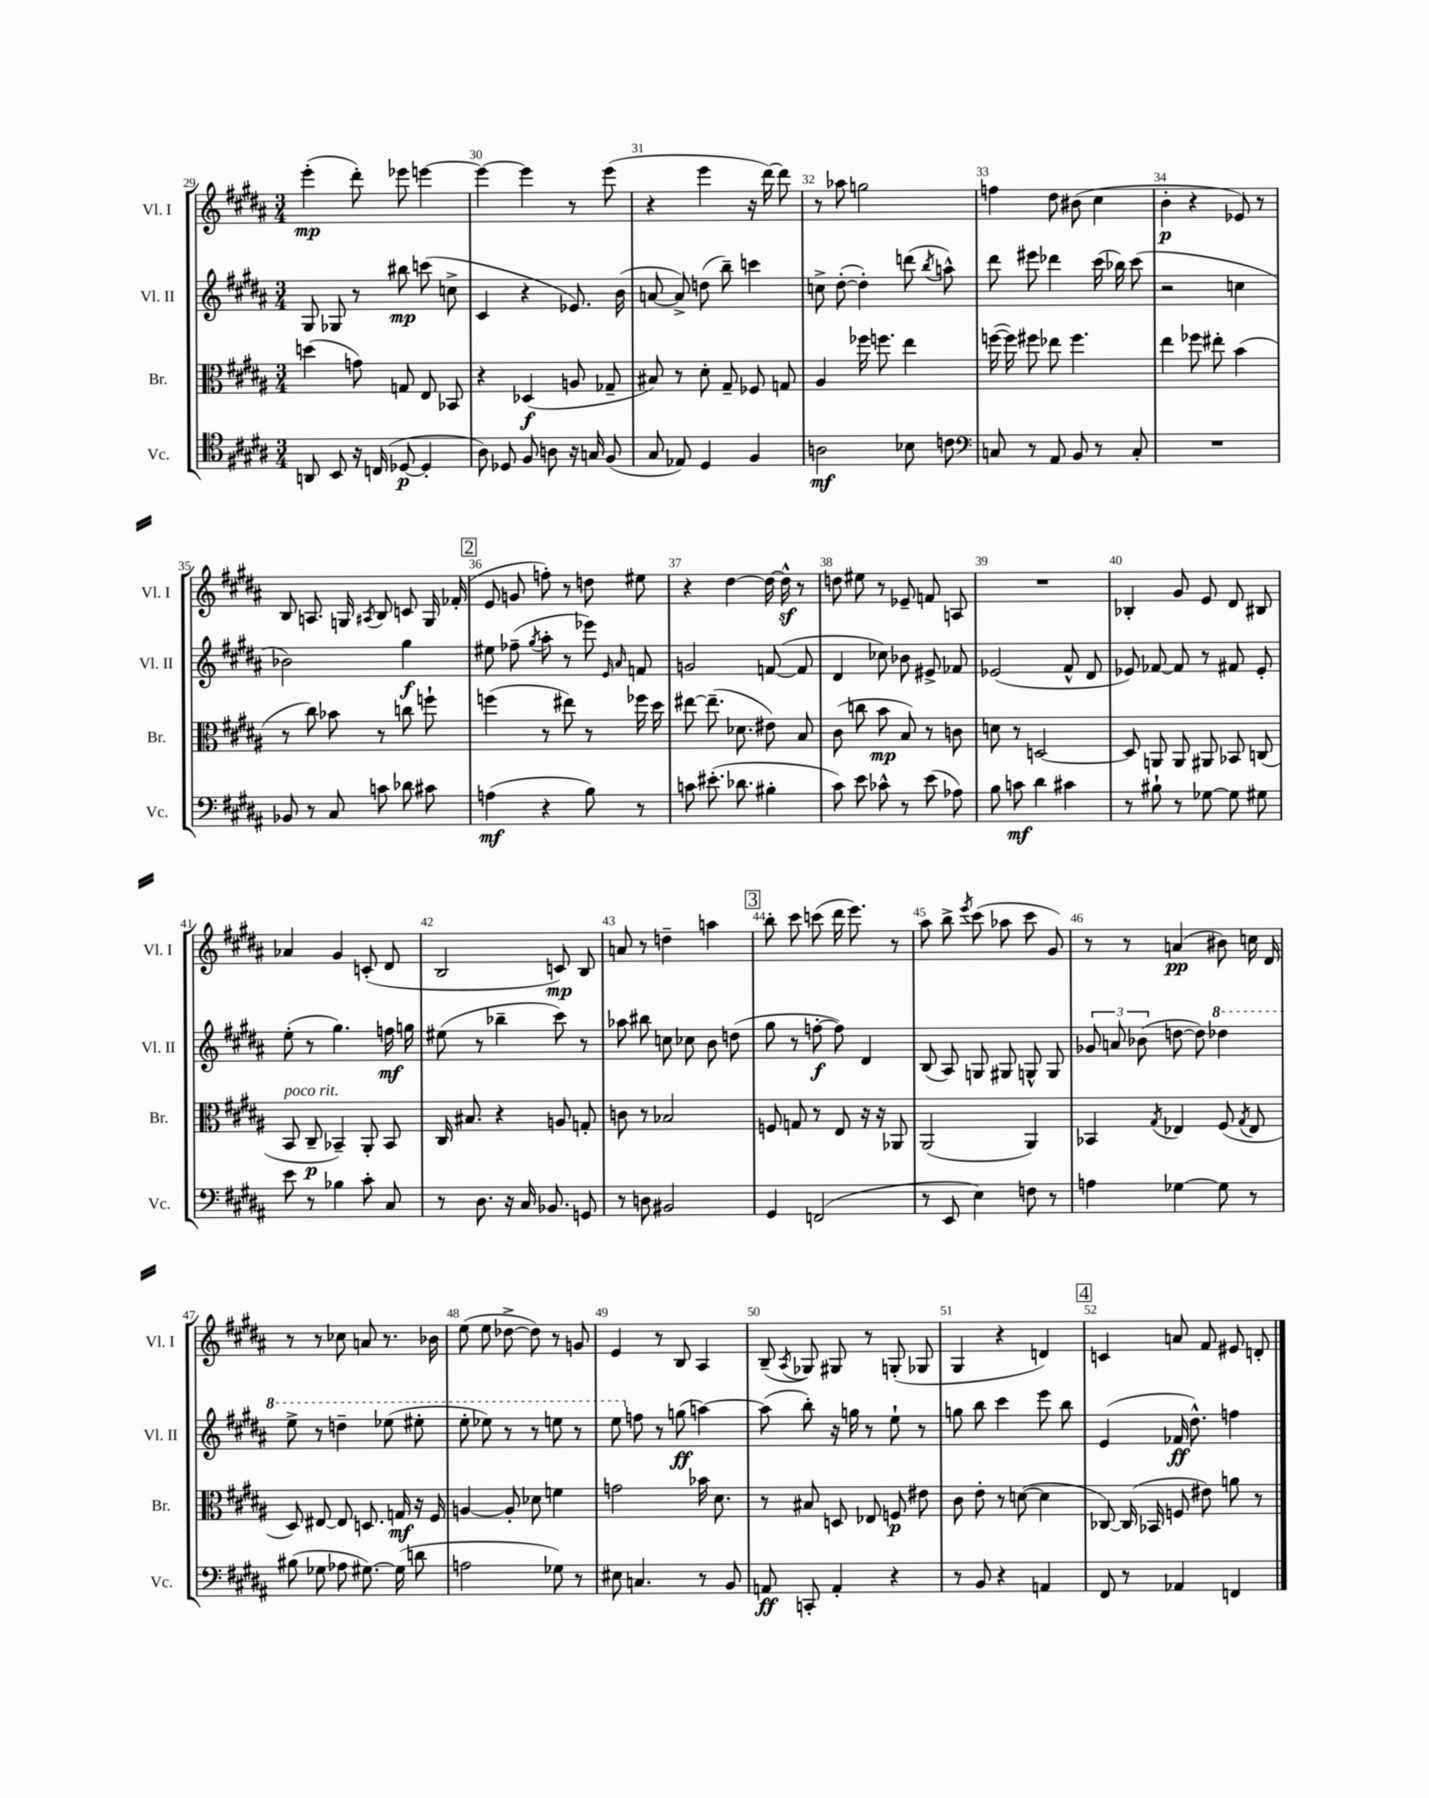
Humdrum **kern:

**kern	**kern	**kern	**kern
*staff4	*staff3	*staff2	*staff1
*clefC4	*clefC3	*clefG2	*clefG2
*k[f#c#g#d#a#]	*k[f#c#g#d#a#]	*k[f#c#g#d#a#]	*k[f#c#g#d#a#]
*M3/4	*M3/4	*M3/4	*M3/4
8AA/	(4dd\	8G#/	(4eee'\
8BB/	.	8G-/	.
16r	8g\)	8r	8ddd#'\)
(16C/	.	.	.
[8D-/	8G/	8bb#\	8eee-\
4D-'/]	8E/	(8ccc\	[4eee\
.	8BB-/	8cc^\	.
=	=	=	=
8A#\)	4r	4c#/	4eee\_
8D-/	.	.	.
8F#/	(4D-/	4r	4eee\]
8A\	.	.	.
16r	8A/	8.e-/)	8r
16G/	.	.	.
(8F#/	8G-~/	.	(8eee\
.	.	(16b\	.
=	=	=	=
8G#/	8B#/)	[8a/	4r
8E-/)	8r	8a^/])	.
4D#/	8d#'\	(8dd\	4eee\
.	8G#~/	8bb~\)	.
4F#/	8F-/	4ccc\	16r
.	.	.	[16ddd#\)
.	8G/	.	8ddd#\]
=	=	=	=
2A\	4A#/	8cc^\	8r
.	.	([8dd#'\	8aa-\
.	16ff-\	4dd#'\])	2gg\
.	8.ff\	.	.
8B-\	4ee\	(8ddd\	.
.	.	8qbb/	.
8c\	.	8aa^^\)	.
=	=	=	=
*clefF4	*	*	*
8C/	([16ff\	8ddd#\	4ff\
.	16ff\])	.	.
8r	8ff#\	8eee#\	.
8AA#/	8ee-\	4ddd-\	8dd#\
8BB/	4.ff#\	.	(8b#\
8r	.	(16ccc#\	4cc#\
.	.	16bb-\)	.
8C'/	.	(8ccc#\	.
=	=	=	=
2.r	4ee\	2r	4b'\
.	8ff-\	.	4r
.	8ee#'\	.	.
.	(4b\	4cc\	8e-/)
.	.	.	8r
=	=	=	=
8BB-/	8r	2b-\)	8B/
8r	8cc#\)	.	8.A/
8C#/	8b-\	.	.
.	.	.	16G/
.	.	.	8qA#/
8c\	8r	.	8B/
8d-\	8cc\	4gg#\	8c/
8c#\	8ff`\	.	16G/
.	.	.	(16f-'/
=	=	=	=
(4A\	(4ff\	8ee#\	8e/
.	.	(8ff-~\	8g/
.	.	8qgg#/	.
4r	8r	8aa#'\	8ff'\)
.	8ee#\)	8r	8r
8B\)	8r	8eee-\)	8dd\
.	.	16qqe/	.
.	.	16qqa#/	.
8r	16ff-\	8f/	8ee#\
.	16dd#\	.	.
=	=	=	=
8c\	[8ee#\	2g/	4r
(8.e#'\	(8.ee#~\]	.	.
.	.	.	[4dd#\
8.d-\	8.d-\	.	.
4B#'\	8e#\)	([8f/	16dd#\_
.	.	.	16dd#^^\]
.	8B/	8f/]	8r
=	=	=	=
8c#\)	(8c#\	4d#/	8dd\
8e\	8cc\	.	8ee#\
8c-^^\	8b\	8cc-\)	8r
8r	8B/)	8b-\	8e-~/
(8e\	8r	8e#^/	8f/
8A-\)	8c\	8f-/	8A/
=	=	=	=
8B\	8d\	(2e-/	2.r
8c\	8r	.	.
4d#\	[2D/	.	.
4c#\	.	8f#^^/	.
.	.	8d#/	.
=	=	=	=
8r	8D/]	8e-/)	4B-'/
8B#`\	8AA/	[8f-/	.
8r	8AA/	8f-/]	8g#/
[8G-\	8AA#/	8r	8e/
8G-\]	8BB-/	8f#/	8d#/
8G#\	(8C/	8e-'/	8B#/
=	=	=	=
8e\	8BB/	(8ee'\	4a-/
8r	8C#~/	8r	.
4B-\	4BB-~/)	4.gg#\)	4g#/
8c#'\	8AA#'/	.	(8c'/
8C#/	8BB-/	16ff\	8d#/
.	.	16gg\	.
=	=	=	=
8r	16C#/	(8ee#\	2B/
.	8.B#/	.	.
8.D#\	.	8r	.
.	4r	4bb-~\	.
16r	.	.	.
16C#/	.	.	.
8.BB-/	.	.	.
.	8A/	8ccc#\)	8c/)
8GG/	8G'/	8r	8B/
=	=	=	=
8r	8c\	8aa-\	8a/
8D\	8r	8bb#\	8r
2BB#/	2B-/	8cc\	4dd~\
.	.	8cc-\	.
.	.	8b\	4aa\
.	.	(8dd\	.
=	=	=	=
4GG#/	8F/	8gg#\	8bb'\
.	8G/	8r	8ccc#\
(2FF/	8r	[8ff'\	(8ccc\
.	8E/	8ff\])	16ddd#\
.	.	.	8.eee\)
.	16r	4d#/	.
.	16r	.	.
.	8AA-/	.	8r
=	=	=	=
8r	(2AA#/	(8B/	8aa#\
8EE/	.	8A#/)	8bb^\
.	.	.	8qeee/
4E\)	.	8G/	(8ccc#\
.	.	8G#/	8aa-\
8F\	4AA#/)	8G^^/	8ccc#\
8r	.	8G/	8g#/)
=	=	=	=
4A\	4BB-/	12g-/	8r
.	.	12a/	.
.	.	.	8r
.	.	(12b-\	.
.	8qG#/	.	.
[4G-\	4E-/	[8dd\	(4a/
.	.	8dd\])	.
8G-\]	(8F#/	4ddd-\	8b#\)
.	8qG#/	.	.
8r	8E-/	.	16cc\
.	.	.	16d#/
=	=	=	=
(8B#\	8D#/)	8eee^\	8r
8G-\	[8E#/	8r	8r
8A-\	8E#/]	4ddd~\	8cc-\
[8.G#\)	8.D/	.	8a/
.	.	(8eee-\	8.r
(16G#\]	16G/	.	.
8d\	16r	8eee#'\	.
.	16F#/	.	16b-\
=	=	=	=
2A\	[4A/	8eee'\	(8ee\
.	.	8eee-\)	8ee\
.	8A'/]	8r	[8dd-^\
.	8d-\	8r	8dd-\])
8G-\)	4f\	8eee\	8r
8r	.	8r	8g/
=	=	=	=
8E#\	2g\	8eee\	4e/
4.C/	.	8ff\	.
.	.	8r	8r
.	.	(8gg\	8B/
8r	16b-\	[4aa\)	4A#/
.	8.d#\	.	.
8BB/	.	.	.
=	=	=	=
8AA/	8r	(8aa\]	(8B~/
.	.	.	8qA#/
8CC'/	8B#/	8bb'\)	8G-/)
4AA'/	8D/	16r	8G#/
.	.	16gg\	.
.	8E-/	8r	8r
4r	8F/	8ee`\	(8G'/
.	8e#\	8r	8G-/
=	=	=	=
8r	8c#\	8gg\	4G#/
8BB/	8e'\	8bb\	.
4r	8r	4ccc#\	4r
.	([8d\	.	.
4AA/	4d\]	8eee\	4d/)
.	.	8bb\	.
=	=	=	=
8FF#/	[8C-/)	(4e/	4c/
8r	(16C-/]	.	.
.	16BB-/	.	.
4AA-/	8F/	16f-/	8a/
.	.	8.dd#^^\)	.
.	8e#\)	.	8f#/
4FF/	8a\	4ff\	8e#/
.	8r	.	8d'/
==	==	==	==
*-	*-	*-	*-
